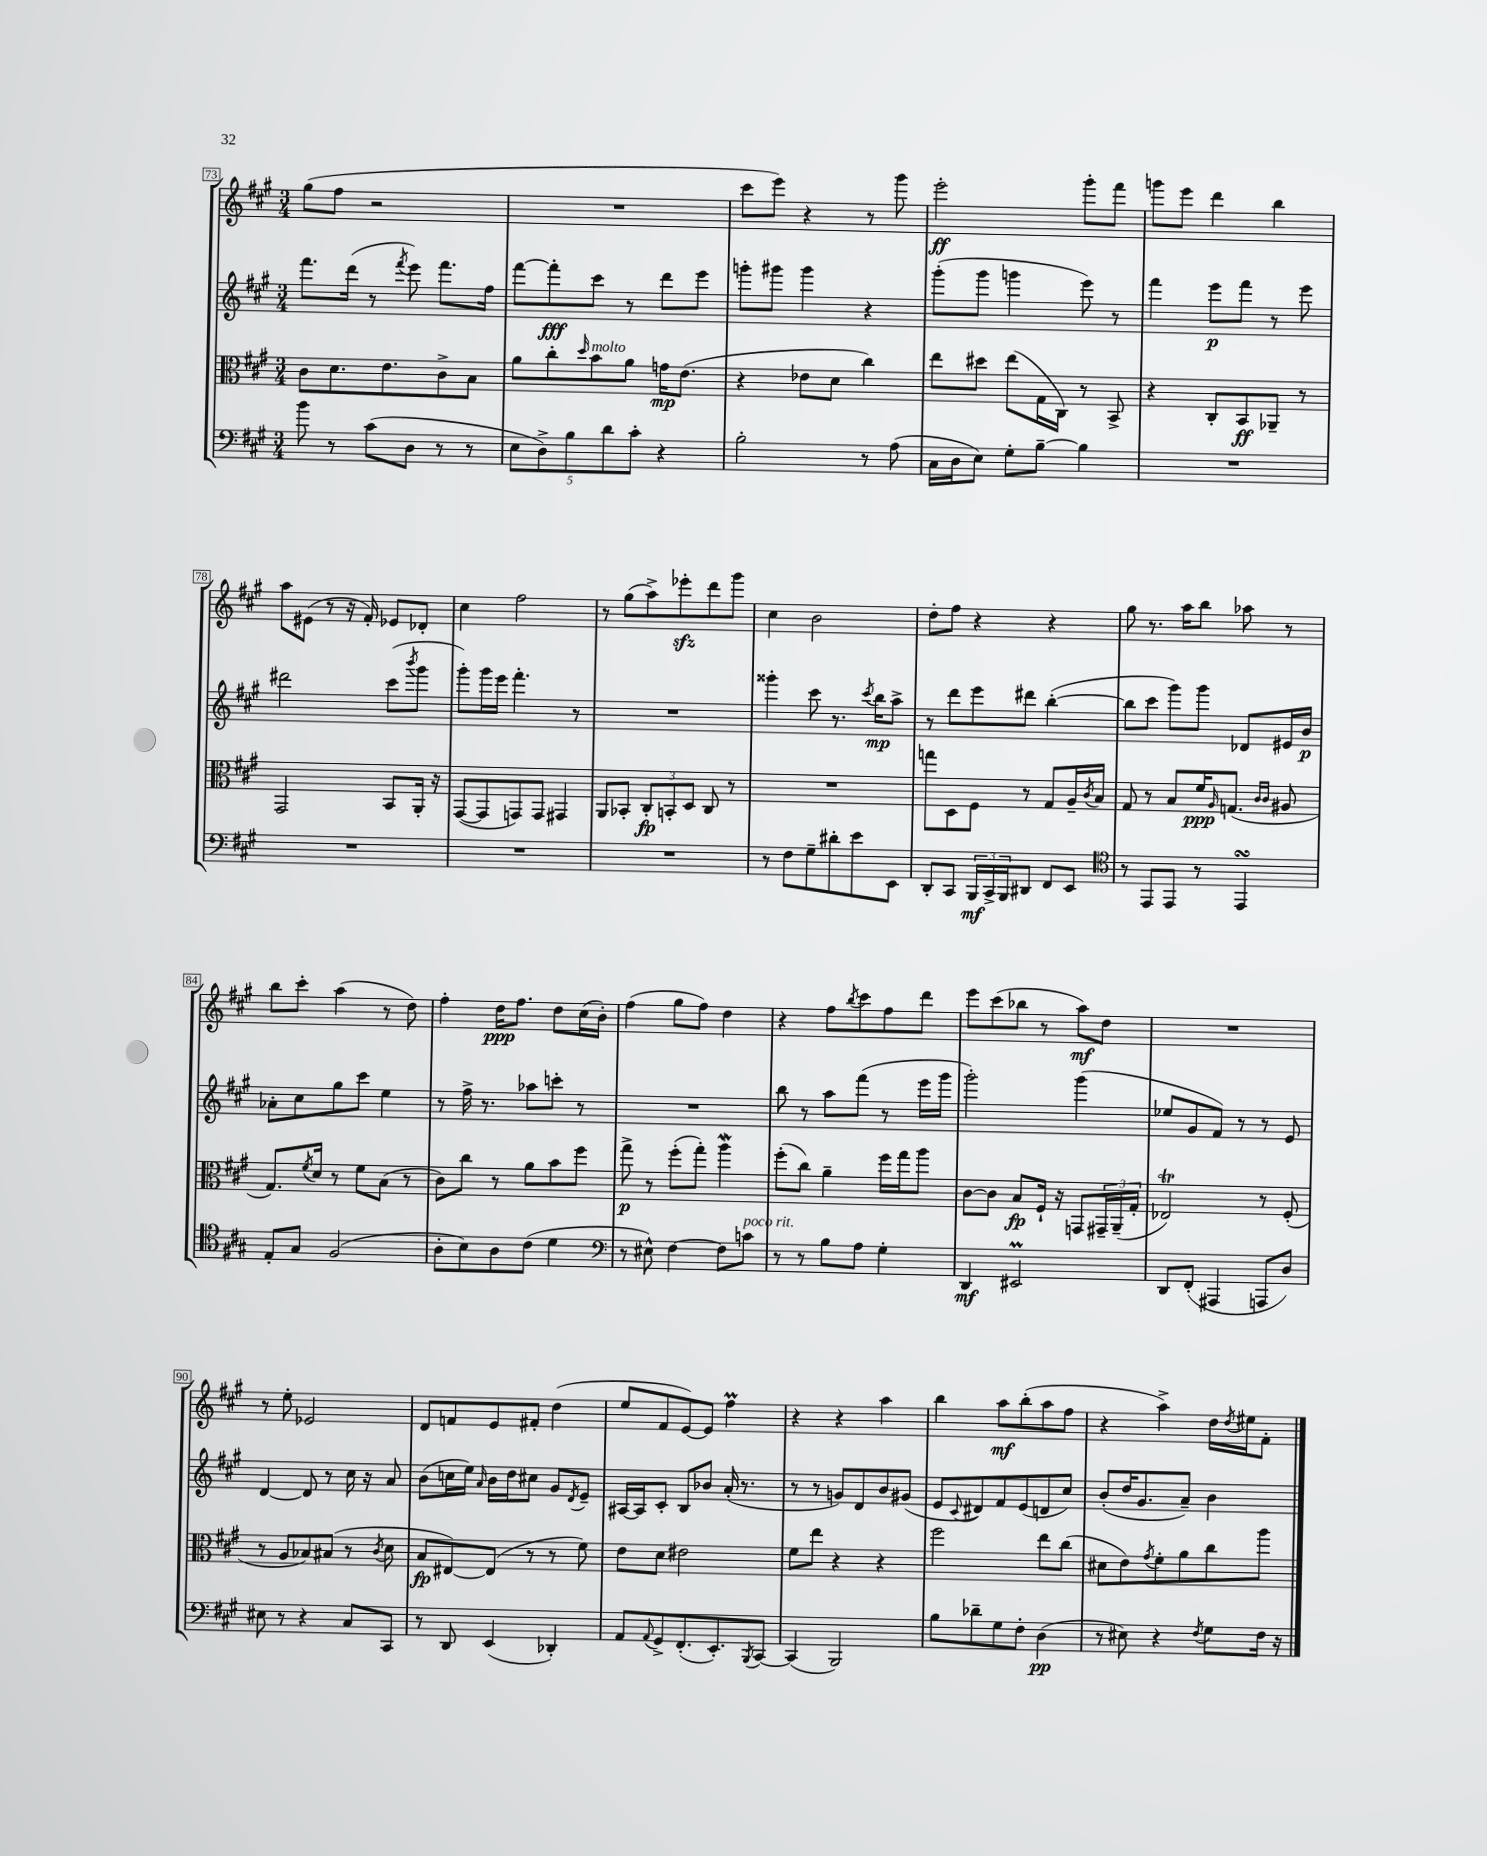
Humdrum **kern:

**kern	**kern	**kern	**kern
*staff4	*staff3	*staff2	*staff1
*clefF4	*clefC3	*clefG2	*clefG2
*k[f#c#g#]	*k[f#c#g#]	*k[f#c#g#]	*k[f#c#g#]
*M3/4	*M3/4	*M3/4	*M3/4
8b\	8c#\L	8.fff#\L	(8gg#\L
8r	8.d\	.	8ff#\J
.	.	(16ddd\Jk	.
(8c#\L	.	8r	2r
.	8.e\	.	.
.	.	8qfff#/	.
8D\J	.	8eee\)	.
8r	8c#^\	8.fff#\L	.
8r	8B\J	.	.
.	.	16ff#\Jk	.
=	=	=	=
10E\L	8a\L	[8fff#\L	2.r
10D^\)	.	.	.
.	8cc#'\	8fff#'\]	.
10B\	.	.	.
.	16qqdd/	.	.
.	8b\	8ccc#\J	.
10d\	.	.	.
.	8a\J	8r	.
10c#'\J	.	.	.
4r	16g\LK	8ddd\L	.
.	(8.e\J	.	.
.	.	8eee\J	.
=	=	=	=
2B'\	4r	8ggg'\L	8ccc#\L
.	.	8ggg#\J	8eee\J)
.	8e-\L	4ggg#\	4r
.	8d\J	.	.
8r	4cc#\)	4r	8r
(8A\	.	.	8ggg#\
=	=	=	=
16C#\LL	8ee\L	(8ggg#'\L	2eee'\
16D\J	.	.	.
8E\J)	8dd#\J	8ggg#\J	.
8G#'\L	(8ee\L	4ggg\	.
[8B~\J	16G#\L	.	.
.	16C#\JJ)	.	.
4B\]	8r	8eee\)	8ggg#'\L
.	8BB^/	8r	8fff#\J
=	=	=	=
2.r	4r	4fff#\	8ggg\L
.	.	.	8eee\J
.	8C#'/L	8eee\L	4ddd\
.	8BB/	8fff#\J	.
.	8AA-~/J	8r	4bb\
.	8r	8eee\	.
=	=	=	=
2.r	2GG#/	2ddd#\	8aa\L
.	.	.	(8e#\J
.	.	.	8r
.	.	.	16r
.	.	.	16f#'/)
.	8BB/L	(8ccc#\L	8e-/L
.	.	8qbbb/	.
.	16AA'/Jk	8ggg#\J	8d-'/J
.	16r	.	.
=	=	=	=
2.r	([8GG#/L	8ggg#'\L)	4cc#\
.	8GG#/]	16ggg#\L	.
.	.	16eee\JJ	.
.	8GG/)	4.fff#'\	2ff#\
.	8GG/J	.	.
.	4GG#/	.	.
.	.	8r	.
=	=	=	=
2.r	8AA/L	2.r	8r
.	8BB-'/J	.	(8gg#\L
.	12C#'/L	.	8aa^\)
.	12BB'/	.	.
.	.	.	8eee-'\
.	12D/J	.	.
.	8C#/	.	8ddd\
.	8r	.	8ggg#\J
=	=	=	=
8r	2.r	4ggg##'\	4cc#\
8F#\L	.	.	.
8G#~\	.	8ccc#\	2b\
8d#'\	.	8.r	.
8e\	.	.	.
.	.	8qccc#/	.
.	.	16bb\LK	.
8EE\J	.	8aa^\J	.
=	=	=	=
8DD'/L	8gg\L	8r	8dd'\L
8CC#/J	8D\	8ddd\L	8ff#\J
24BBB/LL	8F#\J	8eee\	4r
24CC#^/	.	.	.
24BBB/J	.	.	.
8DD#/J	8r	8ddd#\J	.
8FF#/L	8G#/L	([4bb'\	4r
8EE/J	16A~/L	.	.
.	8qc#/	.	.
.	16B/JJ	.	.
=	=	=	=
*clefC4	*	*	*
8r	8G#/	8bb\]L	8gg#\
8EE/L	8r	8ccc#\J	8.r
8EE/J	8B/L	8ggg#\L)	.
.	.	.	16aa\LK
8r	16f#/K	8ggg#\J	8bb\J
.	16qqA/	.	.
.	(8.G/J	.	.
4EE/	.	8d-/L	8aa-\
.	16qqc#/LL	.	.
.	16qqc#/JJ	.	.
.	8A#/	16e#/L	8r
.	.	16b/JJ	.
=	=	=	=
8E'/L	8.G#/L)	8a-'\L	8bb\L
8G#/J	.	8cc#\	8ccc#'\J
.	8qf#/	.	.
.	16d/Jk	.	.
(2F#/	8r	8gg#\	(4aa\
.	8f#\L	8ccc#\J	.
.	(8B\J	4ee\	8r
.	8r	.	8dd\)
=	=	=	=
8A'\L	8c#\L)	8r	4ff#'\
8B\)	8cc#\J	16ff#^\	.
.	.	8.r	.
8A\	8r	.	16dd\LK
.	.	.	8.ff#\J
(8c#\J	8a\L	8aa-\L	.
4d\	8b\	8ccc'\J	8dd\L
.	8ff#\J	8r	(16cc#\L
.	.	.	16b'\JJ)
=	=	=	=
*clefF4	*	*	*
8r	8gg#^\	2.r	(4ff#\
8E#^^\)	8r	.	.
[4F#\	(8ff#'\L	.	8gg#\L
.	8gg#'\J)	.	8ff#\J)
8F#\]L	4aa\	.	4dd\
8c\J	.	.	.
=	=	=	=
8r	(8ff#'\L	8bb\	4r
8r	8cc#\J)	8r	.
8B\L	4a~\	8aa\L	8ff#\L
.	.	.	8qbb/
8A\J	.	(8fff#\J	8ccc#\
4G#'\	16ff#\LL	8r	8ff#\
.	16gg#\J	.	.
.	8aa\J	16eee\LL	8ddd\J
.	.	16ggg#\JJ	.
=	=	=	=
4DD/	[8c#\L	2ggg#'\)	8eee\L
.	8c#\]J	.	(8ccc#\
2EE#/	8B/L	.	8bb-\J
.	16F#`/Jk	.	8r
.	16r	.	.
.	8GG/L	(4ggg#\	8aa\L)
.	24GG#~/L	.	8dd\J
.	(24AA~/	.	.
.	24G#'/JJ	.	.
=	=	=	=
8DD/L	2E-/)	8ee-/L	2.r
(8FF#'/J	.	8g#/	.
4AAA#/	.	8f#/J)	.
.	.	8r	.
8AAA/L	8r	8r	.
8D/J)	(8F#'/	8e/	.
=	=	=	=
8E#\	8r	[4d/	8r
8r	8A/L	.	8ee'\
4r	8B-/)	8d/]	2e-/
.	(8B#/J	8r	.
8C#/L	8r	16cc#\	.
.	.	16r	.
.	8qc#/	.	.
8CC#/J	8d\	8a/	.
=	=	=	=
8r	8B/L	(8b\L	8d/L
8DD/	[8E#/)	16cc\L	8f/
.	.	16ee\JJ)	.
.	.	16qqa/	.
(4EE/	(8E#/]J	16b\LL	8e/
.	.	16dd\J	.
.	8r	8cc#\J	8f#'/J
4DD-'/)	8r	8g#/L	(4dd\
.	.	8qd/	.
.	8f#\)	8e~/J	.
=	=	=	=
8AA/L	8e\L	[16A#/LL	8ee/L
.	.	16A#/]J	.
8qqAA/	.	.	.
8GG#^/	8d\J	8c#'/J	8f#/
(8.FF#'/	2e#\	8B/L	[8e/)
.	.	8b-/J	8e/]J
8.EE'/)	.	.	.
.	.	(16a'/	4ff#\
.	.	8.r	.
8qBBB/	.	.	.
[8CC#/J	.	.	.
=	=	=	=
(4CC#/]	8f#\L	8r	4r
.	8ee\J	8r	.
2BBB/)	4r	8g/L)	4r
.	.	8d/	.
.	4r	8b/	4aa\
.	.	(8g#/J	.
=	=	=	=
8B\L	2ff#\	8e/L	4bb\
.	.	8qqc#/	.
8d-~\	.	8d#/)	.
8G#\	.	8f#/	8aa\L
8F#'\J	.	(8e/	(8bb'\
(4D\	8ee\L	8d/	8aa\
.	(8cc#\J	8cc#/J)	8ff#\J
=	=	=	=
8r	8d#\L	(8b'/L	4r
8E#\)	8e\)	16dd/K	.
.	.	8.g#/	.
.	8qg#/	.	.
4r	8f#'\	.	4aa^\)
.	8a\	8a~/J)	.
8qF#/	.	.	.
8G#\L	8cc#\	4b\	16dd\LL
.	.	.	8qdd/
.	.	.	16ee#\J
16F#\Jk	8aa\J	.	8f#'\J
16r	.	.	.
==	==	==	==
*-	*-	*-	*-
